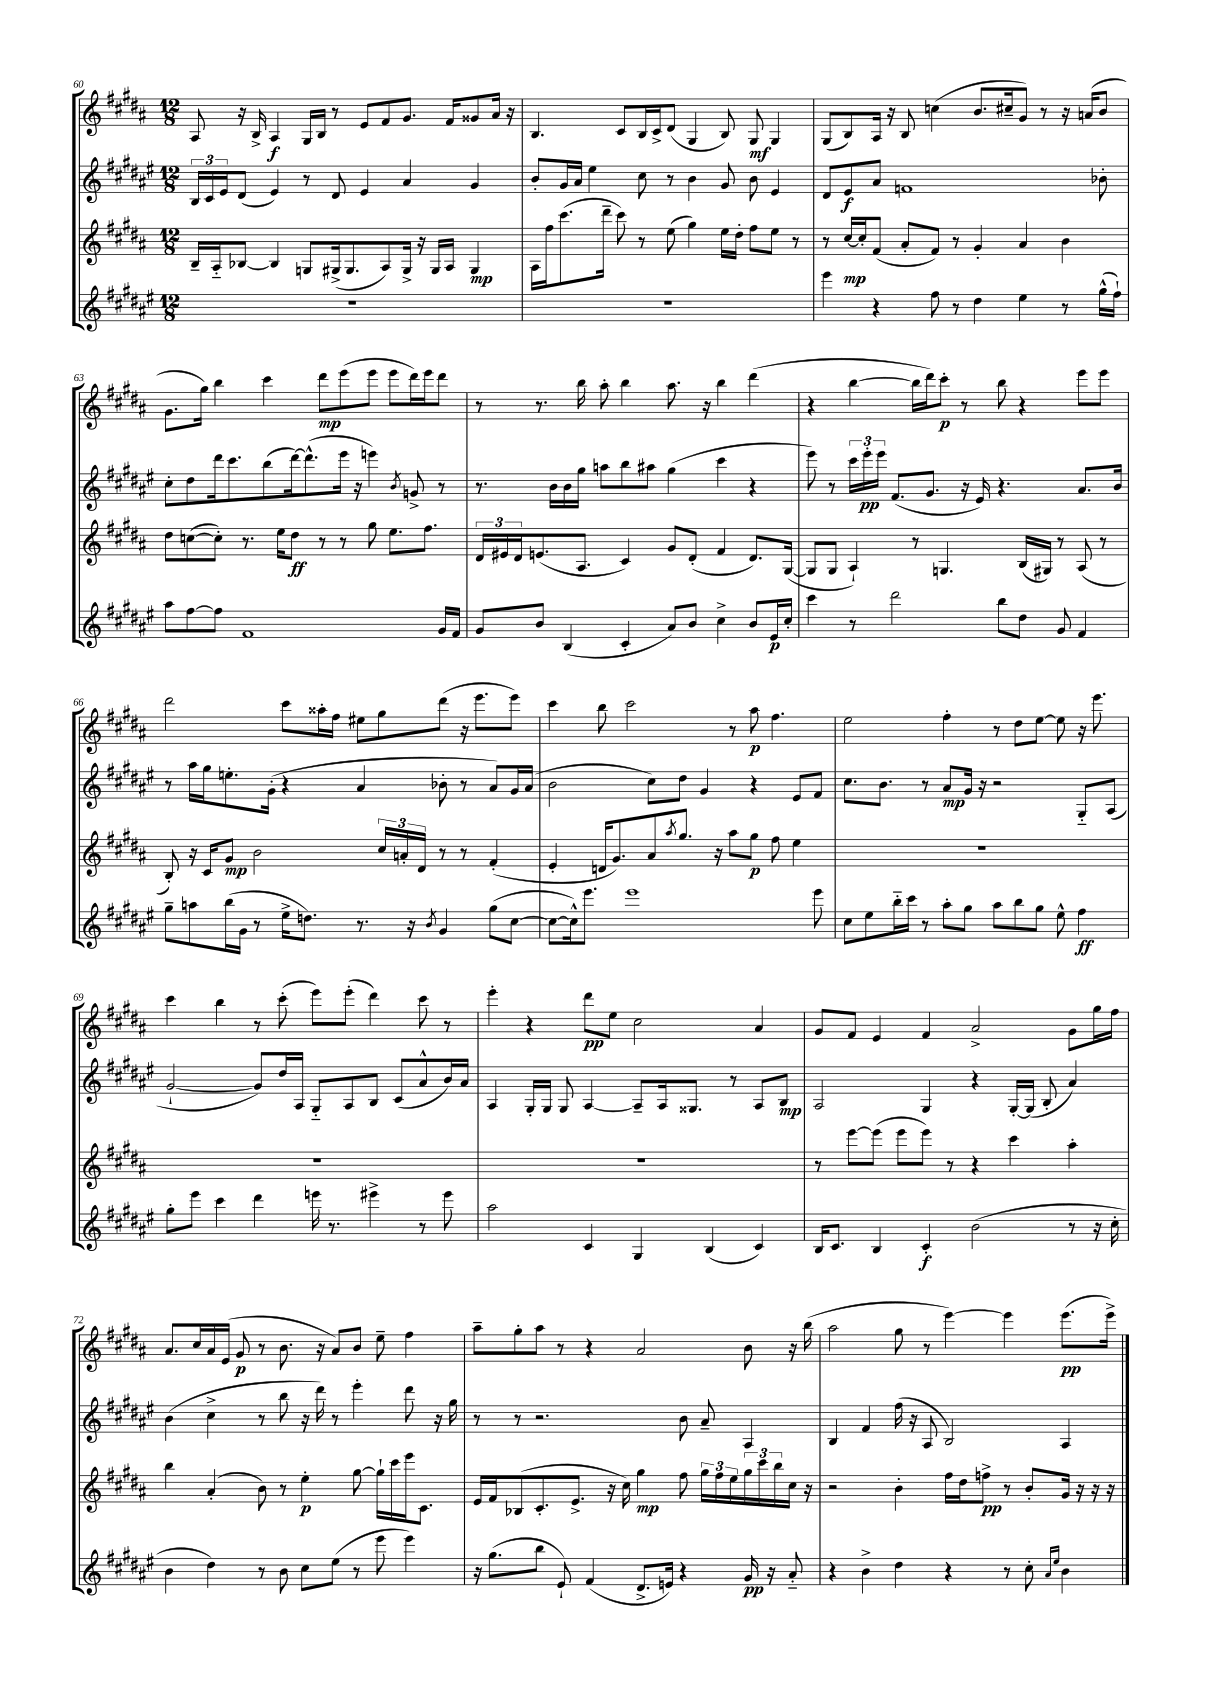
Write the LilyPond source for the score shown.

<<
\new StaffGroup <<
\new Staff = "s0" {
    \clef treble \key b \major \numericTimeSignature \time 12/8
    ais8 r16 b16-> ais4\f gis16 b16 r8 e'8 fis'8 gis'8. fis'16 gisis'8 ais'16 r16 |
    b4. cis'8 b16 cis'16-> dis'8( gis4 b8) gis8\mf gis4 |
    gis8( b8) ais16 r16 b8 c''4( b'8. cis''16-- gis'8) r8 r16 a'16( b'8 |
    gis'8. gis''16) b''4 cis'''4 dis'''8\mp e'''8( e'''8 e'''8 dis'''16) e'''16 dis'''8 |
    r8 r8. b''16 ais''8-. b''4 ais''8. r16 b''4 dis'''4( |
    r4 b''4~ b''16 dis'''16) cis'''8-.\p r8 b''8 r4 e'''8 e'''8 |
    dis'''2 cis'''8 aisis''16-. fis''16 eis''8 gis''8 dis'''8( r16 e'''8. e'''8) |
    cis'''4 b''8 cis'''2 r8 ais''8\p fis''4. |
    e''2 fis''4-. r8 dis''8 e''8~ e''8 r16 e'''8. |
    cis'''4 b''4 r8 cis'''8-.( e'''8) e'''8-.( dis'''4) cis'''8 r8 |
    e'''4-. r4 dis'''8\pp e''8 cis''2 ais'4 |
    gis'8 fis'8 e'4 fis'4 ais'2-> gis'8 gis''16 fis''16 |
    ais'8. cis''16 ais'16 e'16( gis'8\p r8 b'8. r16 ais'8) b'8 e''8-- fis''4 |
    ais''8-- gis''8-. ais''8 r8 r4 ais'2 b'8 r16 b''16( |
    ais''2 gis''8 r8 e'''4~) e'''4 e'''8.\pp( e'''16->) \bar "|." |
}
\new Staff = "s1" {
    \clef treble \key fis \major \numericTimeSignature \time 12/8
    \tuplet 3/2 { b16 cis'16 eis'16 } dis'8( eis'4) r8 dis'8 eis'4 ais'4 gis'4 |
    b'8-. gis'16 ais'16 eis''4 cis''8 r8 b'4 gis'8 b'8 eis'4 |
    dis'8 eis'8\f ais'8 f'1 bes'8-. |
    cis''8-. dis''8 dis'''16 cis'''8. b''8( dis'''16~) dis'''8.-^( eis'''16 r16 e'''4) \acciaccatura { b'8 } g'8-> r8 |
    r8. b'16 b'16 gis''16 a''8 b''8 ais''8 gis''4( cis'''4 r4 |
    eis'''8) r8 \tuplet 3/2 { cis'''16 eis'''16-.\pp eis'''16 } fis'8.( gis'8. r16 eis'16) r4. ais'8. b'16 |
    r8 ais''16 gis''16 e''8.-. gis'16-.( r4 ais'4 bes'8-. r8 ais'8) gis'16 ais'16( |
    b'2 cis''8) dis''8 gis'4 r4 eis'8 fis'8 |
    cis''8. b'8. r8 ais'8\mp gis'16 r16 r2 gis8-_ ais8( |
    gis'2~-! gis'8) dis''16 ais16 gis8-_ ais8 b8 cis'8( ais'8-^ b'16) ais'16 |
    ais4 gis16-. gis16 gis8 ais4~ ais8-- ais16 gisis8. r8 ais8 b8\mp |
    ais2 gis4 r4 gis16~-. gis16( b8-. ais'4) |
    b'4( cis''4-> r8 b''8 r16 dis'''16) r8 eis'''4-. dis'''8 r16 gis''16 |
    r8 r8 r2. b'8 ais'8-- ais4 |
    b4 fis'4 fis''16( r16 ais8 b2) ais4 \bar "|." |
}
\new Staff = "s2" {
    \clef treble \key b \major \numericTimeSignature \time 12/8
    b16-- ais16-_ bes8~ bes4 g8 gis16->( gis8. ais8) gis16-> r16 gis16 ais16 gis4\mp |
    ais16 fis''16 cis'''8.( dis'''16-- cis'''8) r8 e''8( gis''4) e''16 dis''16-. fis''8 e''8 r8 |
    r8 cis''16~\mp cis''16-. fis'8( ais'8-. fis'8) r8 gis'4-. ais'4 b'4 |
    dis''8 c''8~( c''8-.) r8. e''16 dis''8\ff r8 r8 gis''8 e''8. fis''8. |
    \tuplet 3/2 { dis'16 eis'16 dis'16 } e'8.( ais8. cis'4) gis'8 dis'8-.( fis'4 dis'8.) gis16~( |
    gis8 gis8 ais4-!) r8 g4. b16( gis16) r8 ais8( r8 |
    b8-.) r16 cis'16 gis'8\mp b'2 \tuplet 3/2 { cis''16 a'16-. dis'16 } r8 r8 fis'4-.( |
    e'4-. d'16 gis'8.) ais'8 \acciaccatura { ais''8 } gis''8. r16 ais''8 gis''8\p fis''8 e''4 |
    R1. |
    R1. |
    R1. |
    r8 e'''8~ e'''8( e'''8 e'''8) r8 r4 cis'''4 ais''4-. |
    b''4 ais'4-.( b'8) r8 e''4-.\p gis''8~ gis''16-! cis'''16 e'''16 cis'8. |
    e'16 fis'16 bes8( cis'8.-. e'8.-> r16 cis''16) gis''4\mp fis''8 \tuplet 3/2 { gis''16 fis''16 e''16 } \tuplet 3/2 { gis''16 cis'''16 b''16 } cis''16 r16 |
    r2 b'4-. fis''16 dis''16 f''8->\pp r8 b'8-. gis'16 r16 r16 r16 \bar "|." |
}
\new Staff = "s3" {
    \clef treble \key fis \major \numericTimeSignature \time 12/8
    R1. |
    R1. |
    eis'''4 r4 fis''8 r8 dis''4 eis''4 r8 gis''16-^( fis''16-!) |
    ais''8 fis''8~ fis''8 fis'1 gis'16 fis'16 |
    gis'8 b'8 b4( cis'4-. ais'8) b'8 cis''4-> b'8 eis'16\p cis''16-. |
    cis'''4 r8 dis'''2 b''8 dis''8 gis'8 fis'4 |
    gis''8-- a''8 b''16( gis'16 r8 eis''16-> d''8.) r8. r16 \acciaccatura { b'8 } gis'4 gis''8( cis''8~ |
    cis''8~ cis''16-^) eis'''8. eis'''1 eis'''8 |
    cis''8 eis''8 b''16-_ cis'''16 r8 ais''8-. gis''8 ais''8 b''8 gis''8 eis''8-^ fis''4\ff |
    gis''8-. eis'''8 cis'''4 dis'''4 e'''16 r8. eis'''4-> r8 eis'''8 |
    ais''2 cis'4 gis4 b4( cis'4) |
    b16 cis'8. b4 cis'4-.\f b'2( r8 r16 cis''16-. |
    b'4 dis''4) r8 b'8 cis''8 eis''8( r8 eis'''8 eis'''4) |
    r16 gis''8.( b''8 eis'8-!) fis'4( dis'8.-> e'16) r4 gis'16\pp r16 ais'8-_ |
    r4 b'4-> dis''4 r4 r8 cis''8-. \grace { ais'16 eis''16 } b'4 \bar "|." |
}
>>
>>
\layout { \context { \Score currentBarNumber = #60 } }
